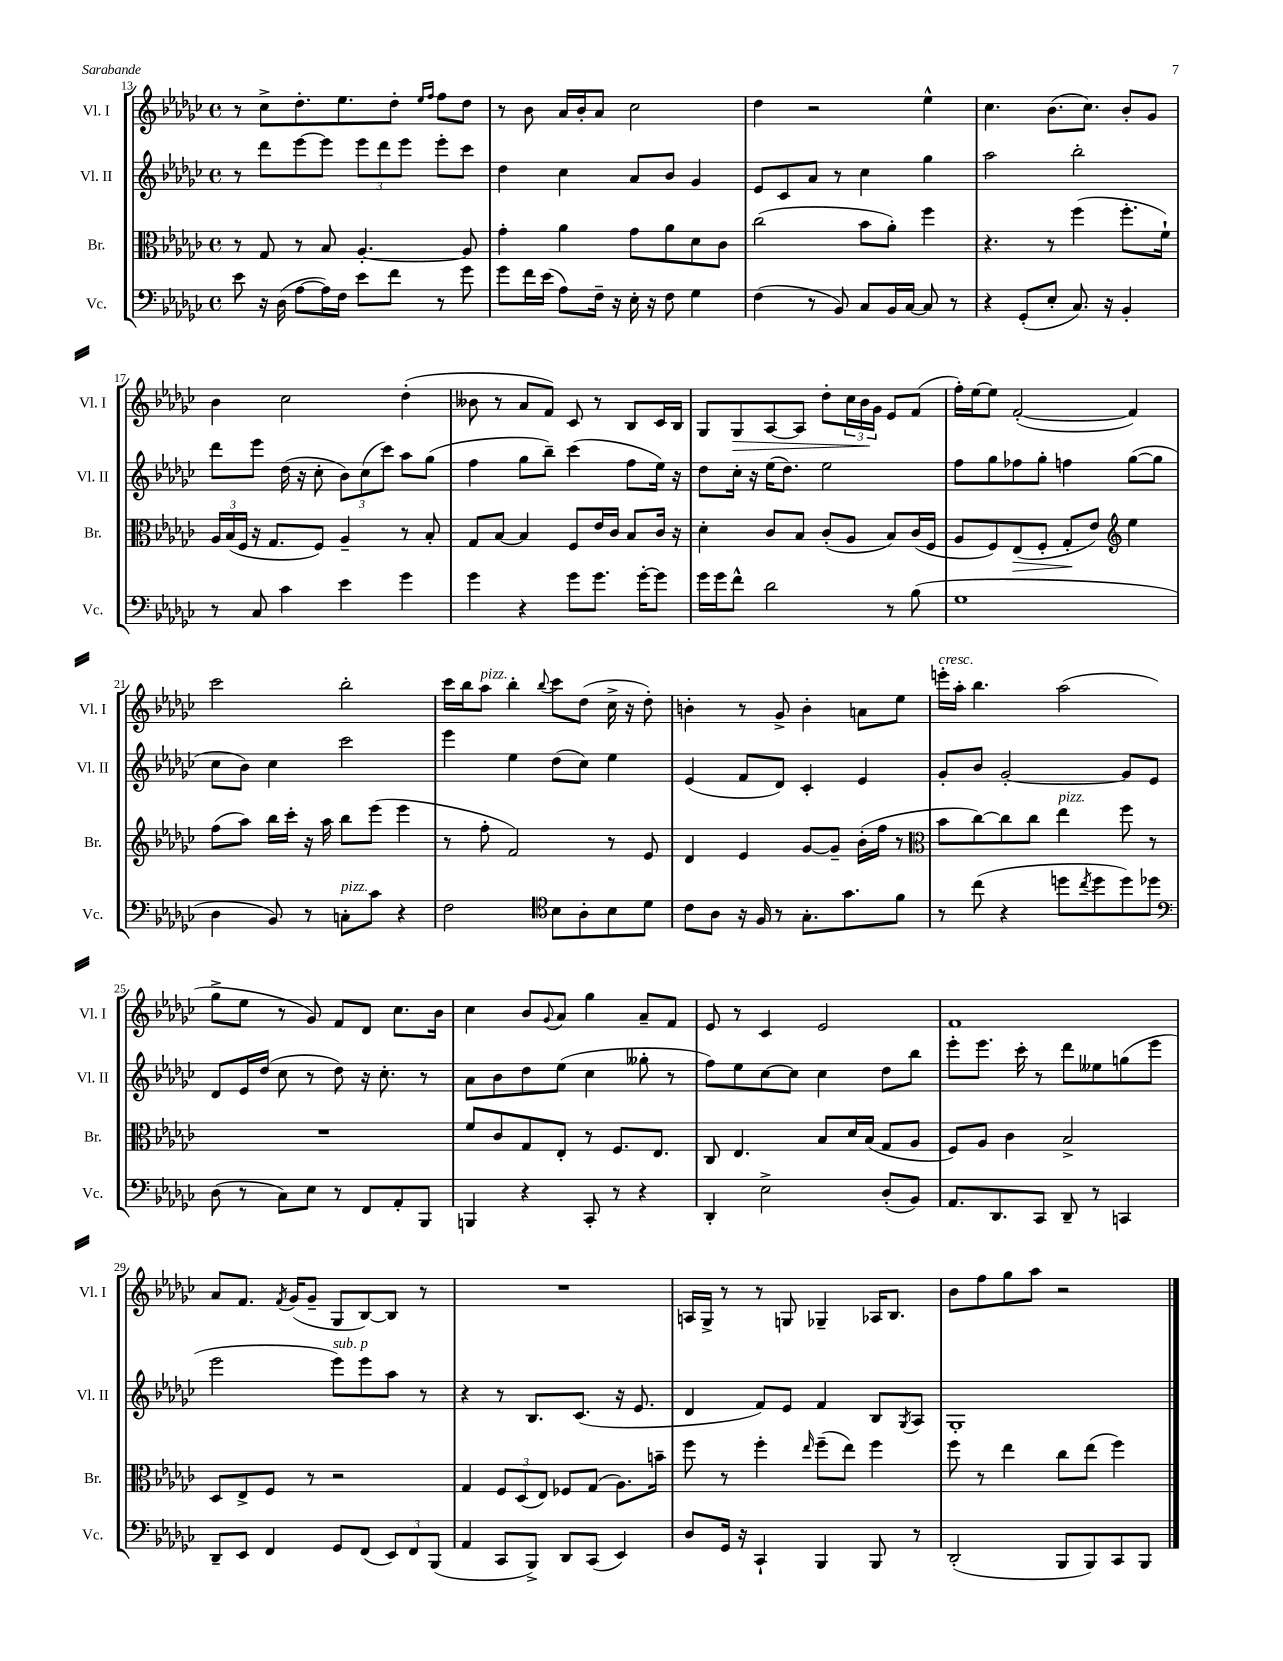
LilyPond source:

<<
\new StaffGroup <<
\new Staff = "s0" \with { instrumentName = "Vl. I" shortInstrumentName = "Vl. I" } {
    \clef treble \key ges \major \defaultTimeSignature \time 4/4
    r8 ces''8-> des''8.-. ees''8. des''8-. \grace { ees''16 f''16 } f''8 des''8 |
    r8 bes'8 aes'16 bes'16-. aes'8 ces''2 |
    des''4 r2 ees''4-^ |
    ces''4. bes'8.( ces''8.) bes'8-. ges'8 |
    bes'4 ces''2 des''4-.( |
    beses'8 r8 aes'8 f'8) ces'8 r8 bes8 ces'16 bes16 |
    ges8 ges8\> aes8~ aes8 des''8-. \tuplet 3/2 { ces''16 bes'16\! ges'16 } ees'8 f'8( |
    f''16-.) ees''16~ ees''8 f'2~-.( f'4) |
    ces'''2 bes''2-. |
    ces'''16 bes''16 aes''8^\markup { \italic "pizz." } bes''4-. \appoggiatura { bes''8 } ces'''8 des''8( ces''16-> r16 des''8-.) |
    b'4-. r8 ges'8-> b'4-. a'8 ees''8 |
    e'''16-.^\markup { \italic "cresc." } aes''16-. bes''4. aes''2( |
    ges''8-> ees''8 r8 ges'8) f'8 des'8 ces''8. bes'16 |
    ces''4 bes'8 \appoggiatura { ges'8 } aes'8 ges''4 aes'8-- f'8 |
    ees'8 r8 ces'4 ees'2 |
    f'1 |
    aes'8 f'8. \acciaccatura { f'8 } ges'16( ges'8-- ges8 bes8~) bes8 r8 |
    R1 |
    a16 ges16-> r8 r8 g8 ges4-- aes16 bes8. |
    bes'8 f''8 ges''8 aes''8 r2 \bar "|." |
}
\new Staff = "s1" \with { instrumentName = "Vl. II" shortInstrumentName = "Vl. II" } {
    \clef treble \key ges \major \defaultTimeSignature \time 4/4
    r8 des'''8 ees'''8~ ees'''8 \tuplet 3/2 { ees'''8 des'''8 ees'''8 } ees'''8-. ces'''8 |
    des''4 ces''4 aes'8 bes'8 ges'4 |
    ees'8 ces'8 aes'8 r8 ces''4 ges''4 |
    aes''2 bes''2-. |
    des'''8 ees'''8 des''16( r16 ces''8-. \tuplet 3/2 { bes'8) ces''8( ces'''8) } aes''8 ges''8( |
    f''4 ges''8 bes''8--) ces'''4( f''8 ees''16) r16 |
    des''8 ces''16-. r16 ees''16( des''8.) ees''2 |
    f''8 ges''8 fes''8 ges''8-. f''4 ges''8~( ges''8 |
    ces''8 bes'8) ces''4 ces'''2 |
    ees'''4 ees''4 des''8( ces''8) ees''4 |
    ees'4( f'8 des'8) ces'4-. ees'4 |
    ges'8-. bes'8 ges'2~-. ges'8 ees'8 |
    des'8 ees'16 des''16( ces''8 r8 des''8) r16 ces''8.-. r8 |
    aes'8 bes'8 des''8 ees''8( ces''4 geses''8-. r8 |
    f''8) ees''8 ces''8~ ces''8 ces''4 des''8 bes''8 |
    ees'''8-. ees'''8. ces'''16-. r8 des'''8 eeses''8 g''8( ees'''8 |
    ees'''2 ees'''8^\markup { \italic "sub. p" }) ees'''8 aes''8 r8 |
    r4 r8 bes8. ces'8.( r16 ees'8. |
    des'4 f'8) ees'8 f'4 bes8 \acciaccatura { ges8 } aes8 |
    ges1-. \bar "|." |
}
\new Staff = "s2" \with { instrumentName = "Br." shortInstrumentName = "Br." } {
    \clef alto \key ges \major \defaultTimeSignature \time 4/4
    r8 ges8 r8 bes8 aes4.~-. aes8 |
    ges'4-. aes'4 ges'8 aes'8 des'8 ces'8 |
    ces''2( bes'8 aes'8-.) f''4 |
    r4. r8 f''4( f''8.-. f'16-!) |
    \tuplet 3/2 { aes16 bes16( f16 } r16 ges8. f8) aes4-- r8 bes8-. |
    ges8 bes8~ bes4 f8 ees'16 ces'16 bes8 ces'16 r16 |
    des'4-. ces'8 bes8 ces'8-.( aes8 bes8) ces'16( f16 |
    aes8 f8) ees8\>( f8-. ges8-.\! ees'8) \clef treble ees''4 |
    f''8( aes''8) bes''16 ces'''16-. r16 aes''16 bes''8 ees'''8( ees'''4 |
    r8 f''8-. f'2) r8 ees'8 |
    des'4 ees'4 ges'8~ ges'8-- bes'16-.( f''16 r8 |
    \clef alto bes'8 ces''8~) ces''8 ces''8 ees''4^\markup { \italic "pizz." } f''8 r8 |
    R1 |
    f'8 ces'8 ges8 ees8-. r8 f8. ees8. |
    ces8 ees4. bes8 des'16 bes16( ges8 aes8 |
    f8) aes8 ces'4 bes2-> |
    des8 ees8-> f8 r8 r2 |
    ges4 \tuplet 3/2 { f8 des8( ees8) } fes8 ges8( aes8.) b'16-- |
    f''8 r8 f''4-. \grace { ees''16 } f''8--( ees''8) f''4 |
    f''8 r8 ees''4 ces''8 ees''8( f''4) \bar "|." |
}
\new Staff = "s3" \with { instrumentName = "Vc." shortInstrumentName = "Vc." } {
    \clef bass \key ges \major \defaultTimeSignature \time 4/4
    ees'8 r16 des16( aes8~ aes16) f16 ees'8 f'8 r8 ges'8 |
    ges'8 f'16 ees'16( aes8) f16-- r16 ees16-. r16 f8 ges4 |
    f4( r8 bes,8) ces8 bes,16 ces16~ ces8 r8 |
    r4 ges,8-.( ees8-. ces8.) r16 bes,4-. |
    r8 ces8 ces'4 ees'4 ges'4 |
    ges'4 r4 ges'8 ges'8. ges'16~-. ges'8 |
    ges'16 ges'16 f'8-^ des'2 r8 bes8( |
    ges1 |
    des4 bes,8) r8 c8-.^\markup { \italic "pizz." } ces'8 r4 |
    f2 \clef tenor bes8 aes8-. bes8 des'8 |
    ces'8 aes8 r16 f16 r8 ges8.-. ges'8. f'8 |
    r8 ces''8( r4 d''8 \acciaccatura { ces''8 } d''8 d''8) des''8 |
    \clef bass des8( r8 ces8) ees8 r8 f,8 aes,8-. bes,,8 |
    b,,4 r4 ces,8-. r8 r4 |
    des,4-. ees2-> des8-.( bes,8) |
    aes,8. des,8. ces,8 des,8-- r8 c,4 |
    des,8-- ees,8 f,4 ges,8 f,8( \tuplet 3/2 { ees,8) f,8 bes,,8( } |
    aes,4 ces,8 bes,,8->) des,8 ces,8( ees,4) |
    des8 ges,16 r16 ces,4-! bes,,4 bes,,8 r8 |
    des,2-.( bes,,8 bes,,8) ces,8 bes,,8 \bar "|." |
}
>>
>>
\layout { \context { \Score currentBarNumber = #13 } }
